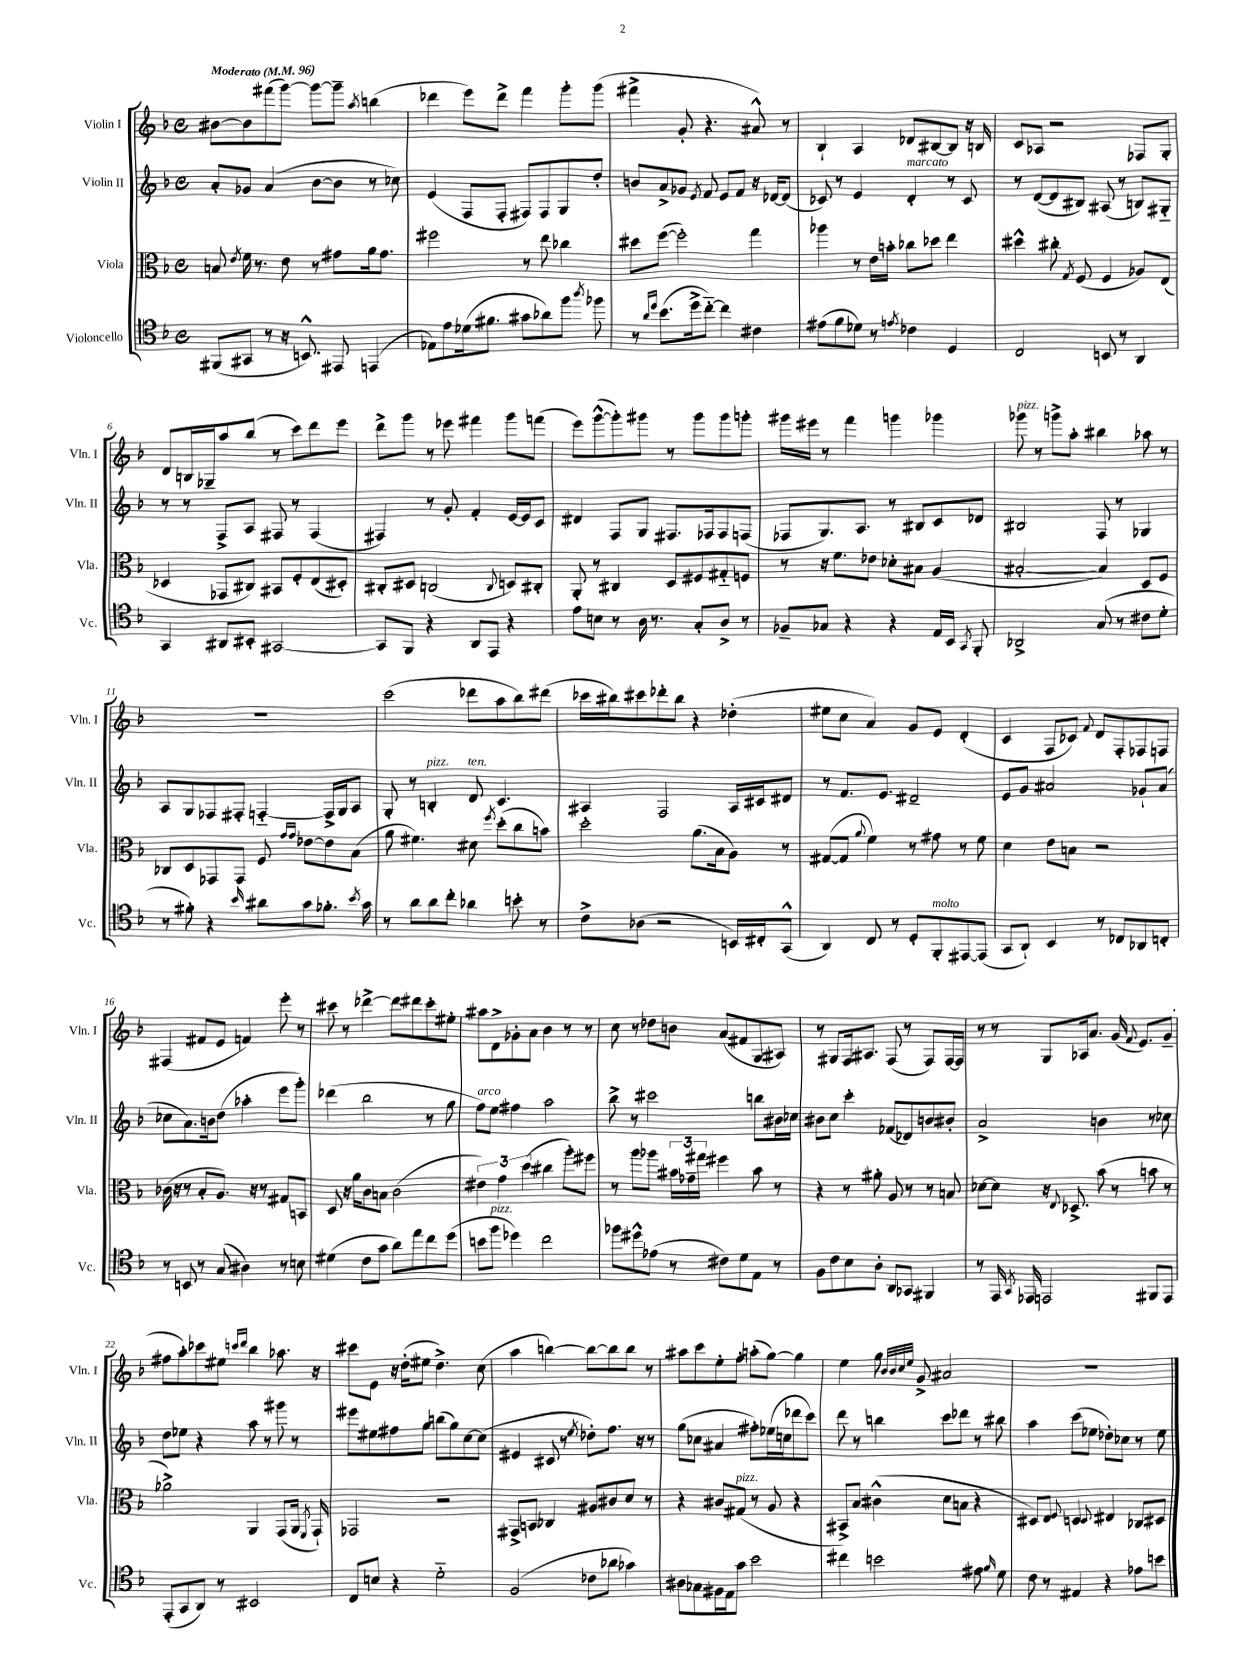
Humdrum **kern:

**kern	**kern	**kern	**kern
*staff4	*staff3	*staff2	*staff1
*clefC4	*clefC3	*clefG2	*clefG2
*k[b-]	*k[b-]	*k[b-]	*k[b-]
*M4/4	*M4/4	*M4/4	*M4/4
*met(c)	*met(c)	*met(c)	*met(c)
*MM96	*MM96	*MM96	*MM96
(8FF#	8B	8a'	[8b#
.	8qe	.	.
8GG#	16f	8g-	8b#]
.	8.r	.	.
8r	.	(4a	(8fff#
16r	8e	.	[8ggg)
8.BB^^)	.	.	.
.	8r	[8b-	8ggg_
8EE#	8g#	8b-]	8ggg~]
.	.	.	8qaa
(4EE	16a	8r	(4bb
.	8.g#	.	.
.	.	8cc-)	.
=	=	=	=
8E-)	2ff#	(4e	4ddd-
8e	.	.	.
(16d-	.	8F	8eee)
8.f#	.	.	.
.	.	8F'	8ddd-^
8g#	8r	8F#)	4fff
8a-)	8ee	8F#	.
8ff	4cc-	8G	8ggg'
8qaa	.	.	.
8ff-	.	8dd'	(8ggg
=	=	=	=
8r	8dd#	8b	4fff#^
16qqa	.	.	.
16qqdd	.	.	.
(8.b-	([8ff	8a^	.
.	2ff'])	8g-	8g'
16dd^	.	.	.
.	.	8qe	.
[8cc'~)	.	8f	4.r
4cc]	.	8e	.
.	.	8f	.
4c#	4gg	16r	8a#^^)
.	.	[16d-	.
.	.	(8d-]	8r
=	=	=	=
(8e#	4aa-	8c-)	4B-`
8f	.	8r	.
8d-)	8r	4e	4A
8r	16e	.	.
.	16b'	.	.
8qe	.	.	.
4c-	8cc-	4d'	8d-
.	8dd-	.	[8B#
4D	4ee	8r	8B#]
.	.	8c-	16r
.	.	.	16B
=	=	=	=
2C	4dd#^^	8r	8c
.	.	([8d	8A-
.	8cc#'	8d]	2r
.	8qG	.	.
.	(8F	8B#)	.
8BB	4F	(8A#	.
8r	.	8r	.
4AA	8A-)	8B)	8F-
.	(8E	8G#'~	8G'
=	=	=	=
4GG	4D-	8r	8d
.	.	8r	16B
.	.	.	16G-~
8AA#	8GG-	8F^	8aa
8BB#'	8C#)	8A	(8bb-
[2GG#	8BB#	8F#	8r
.	8F'	8r	8ccc)
.	(8E	(4F#	8ddd
.	8D#')	.	8eee
=	=	=	=
8GG#]	8C#'	4F#)	8ddd^
8FF	8D#	.	8ggg
4r	(2C	8r	8r
.	.	8g'	8eee-
8AA	.	4f'	4fff#
8EE	.	.	.
.	8qqC	.	.
4r	8D)	[16e	8ggg
.	.	16e]	.
.	8C#'	8c	(8fff
=	=	=	=
8e	8AA'	4d#	8eee)
8B	8r	.	([8ggg^^
8r	4C#	8F	8ggg'])
16A	.	8G	8ggg#
8.r	.	.	.
.	8D	8.F#	8r
8G'	8F#	.	8ggg#
.	.	16F-	.
8A^	8G#'~	8F-	8ggg#
8r	8F	(8F	8ggg'
=	=	=	=
8F-~	8r	8F-	16ggg#
.	.	.	16eee#
8G-	16r	8.G)	8r
.	8.f	.	.
4r	.	.	4fff
.	.	8.A	.
.	8e-	.	.
4r	8d-'	8r	4ggg
.	8B#	8B#	.
16E	(4A	8c	4ggg-
16BB-	.	.	.
8qGG	.	.	.
8FF'	.	8d-	.
=	=	=	=
2AA-^	[2B#'	2B#	8ggg-
.	.	.	8r
.	.	.	8ggg^
.	.	.	8aa'
(8G	4B#])	8F	4bb#
8r	.	8r	.
8c#	8D	4G-	8aa-
8d'	8F	.	8r
=	=	=	=
8r	8C-	8A	1r
8f#')	8D	8G	.
4r	8GG-	8F-	.
.	8GG-	8F#'	.
16qqb-	.	.	.
8a#	8F	[4F'~	.
.	16qqg	.	.
.	16qqg	.	.
8g	[8e-	.	.
8.f-'	8e-]	16F^]	.
.	.	16G	.
.	(8B-	8A	.
8qb-	.	.	.
16g	.	.	.
=	=	=	=
8r	8a	8G'	(2ccc
8a	4.f#)	8r	.
8a	.	4B'	.
8cc'	.	.	.
4a-	8d#	8d	8ddd-
.	8qff	.	.
.	(8dd'	4.c	8aa
8b'	8cc	.	8bb-)
8r	8b)	.	(8ddd#
=	=	=	=
8c^	2dd'	4A#	16ccc-
.	.	.	16bb#)
(8A-	.	.	8ccc#
2r	.	2F	8ddd-'
.	.	.	8bb#
.	(8.a	.	4r
.	16B-	.	.
16BB)	8A)	16A#	(4dd-'
16C#'	.	16c#	.
(8GG^^	8r	8d#	.
=	=	=	=
4AA)	([8G#	8r	8ee#
.	8G#]	8.f	8cc
.	8qqa	.	.
8C	4f)	.	4a)
.	.	8.e	.
8r	.	.	.
8D'	8r	2d#~	8g
8FF'	8g#	.	8e
[8EE#	8r	.	(4d'
(8EE#]	8f	.	.
=	=	=	=
8GG	4d	8e	4c
8AA`)	.	8g	.
4BB-	8e	2a#	8F
.	8B	.	8c-)
.	.	.	8qqf
8r	2r	.	8d
8C-	.	.	8F'
8AA-	.	8g-`	8F-
8C'	.	(8a#	8F
=	=	=	=
8r	(16c-	8cc-	(4F#
.	16r	.	.
8BB	8r	8.a)	.
8r	8B-'	.	8f#
.	.	16b	.
(8G	8.A)	(8dd	8e
4A#)	.	4aa-'	4f)
.	16r	.	.
.	8r	.	.
8r	8G#	8eee	8eee'
8B	8BB	8ggg')	8r
=	=	=	=
(4d#	8D	(4ddd-	8ccc#
.	16r	.	8r
.	16a	.	.
8c	8c	2bb-	[4ddd-^
8g	8B	.	.
8a)	(2c	.	8ddd-]
8ee	.	.	8ddd#
8cc	.	8r	8ccc#'
(8dd	.	8gg	8ee#'
=	=	=	=
8b	6e#)	8ff)	8aa#
8ff	.	8ee	8d^
.	6g	.	.
4dd-)	.	4ff#	8g-'
.	(6dd	.	.
.	.	.	8a
2cc	4cc#	2aa	4b-
.	8aa')	.	8r
.	8ff#	.	8r
=	=	=	=
8ff-	8r	8bb-^	8cc
8dd#^^	8aa	8r	8r
(8e-	8aa-	2ccc#	8dd-
8r	24b#	.	8b
.	24g-~	.	.
.	24gg#	.	.
8c#)	4ff#	.	(8a
8d	.	.	8f#
8E	8b#	8bb	8G
8r	8r	16b#	8A#)
.	.	16cc-	.
=	=	=	=
8F	4r	8b#	8r
8c	.	8cc	8G#
8B-	8r	4ccc'	16F
.	.	.	8.A#
8A'	8a#'	.	.
8AA	8A	(8f-	(8F
8GG-	8r	8d-)	8r
4FF#	8r	8b	8F)
.	8B	8b#'	[16F
.	.	.	16F]
=	=	=	=
8r	[8d-	2a^	8r
16EE	8d-]	.	8r
8qGG	.	.	.
16EE-	.	.	.
2EE	16r	.	8G
.	8qqE	.	.
.	8.D-^	.	.
.	.	.	16A-
.	.	.	8.a
.	(8b-	4b	.
.	8r	.	(16g
.	.	.	8qqf
.	.	.	8.e)
8FF#	8b	8r	.
8EE	8r	8cc-	(8g~
=	=	=	=
(8EE'	2a-^)	8dd	8ff#
8GG	.	8ee-	8aa')
8AA)	.	4r	8ccc-
8r	.	.	8ee#
.	.	.	16qqccc
.	.	.	16qqddd
2BB#	4AA	8aa	4bb-
.	.	8r	.
.	(8GG	8ggg#	8.aa-
.	16AA	8r	.
.	8qFF	.	.
.	16GG`)	.	16r
=	=	=	=
8C	2GG-	8eee#	8ccc#
8B	.	8ee#	8e
4r	.	8ff#	16r
.	.	.	(16dd'
.	.	8gg	8ee#
2d'~	2r	(8bb	4.dd^)
.	.	8gg)	.
.	.	[8cc	.
.	.	(8cc]	(8cc
=	=	=	=
(2F	8GG#^	4e#	4aa
.	8BB	.	.
.	4C-	8c#	[4bb)
.	.	8r	.
.	.	8qee	.
8c-	8A#	8dd-')	8bb_
8a-	8c#	8.ff	8bb]
4g-)	8d	.	8bb
.	.	16r	.
.	8r	8r	8r
=	=	=	=
8A#	4r	(8gg	8aa#
8G-	.	8cc-	8ccc
16F#	8c#	4a#	8ee'
16E	.	.	.
8g	(8G#	.	8ff'
2b-	8r	8ff#')	(8aa'
.	8A	(16ee-	[8gg)
.	.	16cc	.
.	4r	8ddd-	4gg]
.	.	8ccc)	.
=	=	=	=
4cc#	8BB#^)	8ddd	4ee
.	8B-	8r	.
2b	(4c#^^	4bb	8gg
.	.	.	32qqb-
.	.	.	32qqb-
.	.	.	32qqcc
.	.	.	32qqee
.	.	.	8g^
.	8d	8ccc	2a#
.	8B	8ddd-	.
8e#	4r	8r	.
16qqf	.	.	.
8d	.	8bb#	.
=	=	=	=
8c	8D#)	4aa	1r
8r	8E	.	.
.	8qqF	.	.
4E#	4D	(8ccc	.
.	.	8ee-	.
.	8qqD	.	.
4r	4E#	8dd-')	.
.	.	8cc-	.
8e-	8C-	8r	.
8b	8D#	8ee-	.
==	==	==	==
*-	*-	*-	*-
